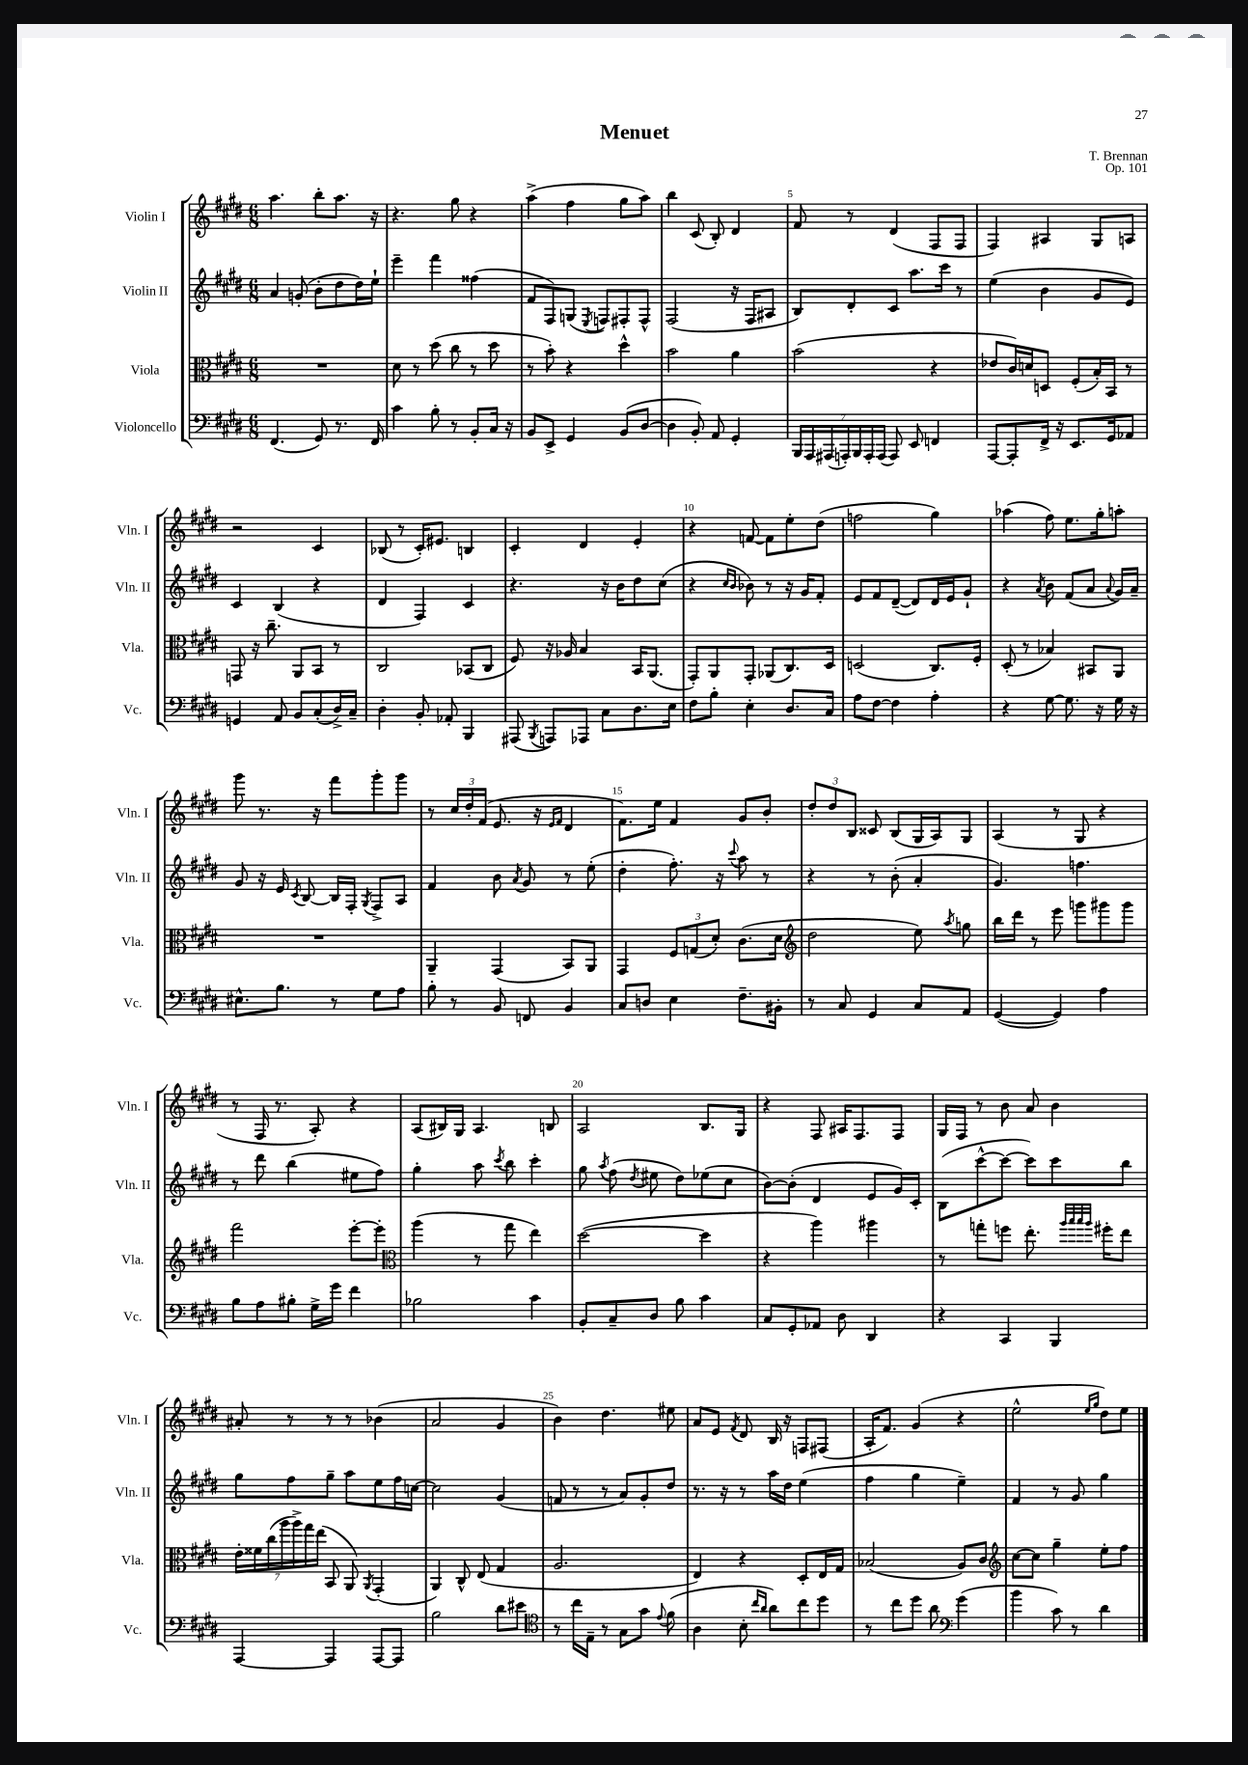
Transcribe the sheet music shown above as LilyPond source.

\header { title = "Menuet" composer = "T. Brennan" opus = "Op. 101" }
<<
\new StaffGroup <<
\new Staff = "s0" \with { instrumentName = "Violin I" shortInstrumentName = "Vln. I" } {
    \clef treble \key e \major \numericTimeSignature \time 6/8
    \autoBeamOff a''4. b''8[-. a''8.] r16 |
    r4. gis''8 r4 |
    a''4->( fis''4 gis''8[ a''8]) |
    b''4 cis'8( b8-.) dis'4 |
    fis'8 r8 dis'4( fis8[ fis8] |
    fis4) ais4 gis8[ a8] |
    r2 cis'4 |
    bes8( r8 cis'16[-.) eis'8.] b4 |
    cis'4-. dis'4 e'4-. |
    r4 f'8~ f'8[ e''8-. dis''8]( |
    f''2 gis''4) |
    aes''4( fis''8) e''8.[ gis''16-. a''8]-. |
    gis'''8 r8. r16 fis'''8[ gis'''8-. gis'''8] |
    r8 \tuplet 3/2 { cis''16[ dis''16-. fis'16]( } e'8. r16 \grace { e'16[ fis'16] } dis'4 |
    fis'8.[) e''16] fis'4 gis'8[ b'8]-. |
    \tuplet 3/2 { dis''8[-. dis''8 b8] } cisis'8 b8[( gis16 a16) gis8] |
    a4( r8 gis8 r4 |
    r8 fis16 r8. a8-.) r4 |
    a8[( bis16) gis16] a4. b8 |
    a2 b8.[ gis16] |
    r4 fis8 ais16[ fis8. fis8] |
    gis16[ fis16] r8 b'8 a'8 b'4 |
    ais'8-. r8 r8 r8 bes'4( |
    a'2 gis'4 |
    b'4) dis''4. eis''8 |
    a'8[ e'8] \acciaccatura { fis'8 } dis'8 b16 r16 f8[ fis8]( |
    a16[-. fis'8.]) gis'4( r4 |
    e''2-^ \grace { e''16[ gis''16] } dis''8[) e''8] \bar "|." |
}
\new Staff = "s1" \with { instrumentName = "Violin II" shortInstrumentName = "Vln. II" } {
    \clef treble \key e \major \numericTimeSignature \time 6/8
    \autoBeamOff a'4 g'8-.( b'8[-. dis''8 dis''16) e''16]-! |
    e'''4-- fis'''4 fisis''4( |
    fis'8[ fis8) g8]( \acciaccatura { e8 } f8[) fis8-. fis8]-^ |
    fis2( r16 fis16[ ais8] |
    b8[) dis'8-. cis'8] a''8.[ cis'''16] r8 |
    e''4( b'4 gis'8[ e'8]) |
    cis'4 b4( r4 |
    dis'4 fis4) cis'4 |
    r4. r16 b'16[ dis''8 cis''8]( |
    r4 \grace { cis''16[ b'16] } bes'8) r8 r16 gis'16[ fis'8]-. |
    e'8[ fis'8 dis'8]~--( dis'8[) dis'16 e'16 gis'8]-! |
    r4 \acciaccatura { a'8 } b'8 fis'8[( a'8] \appoggiatura { a'8 } gis'16[) a'16]-- |
    gis'8 r16 e'16 \acciaccatura { cis'8 } b8~ b16[ fis16]-. \acciaccatura { gis8 } fis8[-> a8] |
    fis'4 b'8 \acciaccatura { a'8 } gis'8 r8 e''8-.( |
    dis''4-. fis''8.-.) r16 \appoggiatura { cis'''8 } a''8 r8 |
    r4 r8 b'8-.( a'4-. |
    gis'4.) f''4. |
    r8 dis'''8 b''4( eis''8[ fis''8]) |
    gis''4-. a''8 \acciaccatura { cis'''8 } b''8 cis'''4-. |
    gis''8 \acciaccatura { a''8 } fis''8( \acciaccatura { dis''8 } eis''8 dis''8[) ees''8( cis''8] |
    b'8[~) b'8]-.( dis'4 e'8[ gis'16) cis'16]-. |
    b8[( cis'''8~-^ cis'''8]~ cis'''8[) cis'''8 b''8] |
    gis''8[ fis''8 gis''8]-- a''8[ e''8 fis''16 c''16]~ |
    c''2 gis'4( |
    f'8 r8 r8 a'8[) gis'8-. dis''8] |
    r8. r16 r8 a''16[ dis''16] e''4( |
    fis''4 gis''4 e''4--) |
    fis'4 r8 gis'8 gis''4 \bar "|." |
}
\new Staff = "s2" \with { instrumentName = "Viola" shortInstrumentName = "Vla." } {
    \clef alto \key e \major \numericTimeSignature \time 6/8
    \autoBeamOff R2. |
    dis'8 r8 dis''8( cis''8 r8 dis''8 |
    r8 b'8-.) r4 dis''4-^ |
    b'2 a'4 |
    b'2( r4 |
    ees'8[ cis'16) d'16 d8] fis8[-.( b16-.) b,16] r8 |
    g,8 r16 cis''8.-- a,8[ b,8] r8 |
    cis2 bes,8[( cis8] |
    fis8) r16 aes16 b4 b,16[ a,8.]( |
    gis,8[-.) a,8 gis,8]-. aes,8[( cis8.) dis16] |
    d2( cis8.[) fis16]-. |
    dis8-.( r8 bes4) bis,8[ a,8] |
    R2. |
    a,4-- gis,4( b,8[) a,8] |
    gis,4 \tuplet 3/2 { fis8[ g8( dis'8]-.) } cis'8.[( dis'16] |
    \clef treble dis''2 e''8) \acciaccatura { a''8 } g''8 |
    b''16[ dis'''16] r8 e'''8 g'''8[ gis'''8 gis'''8] |
    fis'''2 e'''8[~-. e'''8]-. |
    \clef alto a''4( r8 gis''8 e''4) |
    dis''2~( dis''4 |
    r4 a''4) ais''4 |
    r8 g''8[-. f''8] e''8.-. \grace { a''32[ b''32 b''32 a''32] } fis''16[-. e''8] |
    \tuplet 7/4 { e'16[-. fisis'16 cis''16( a''16 a''16->) gis''16 e''16]( } b,8 a,8) \acciaccatura { a,8 } gis,4-.( |
    a,4) cis8-^ e8( gis4 |
    a2. |
    e4) r4 dis8[-. e16 gis16] |
    bes2( a8[) cis'8] |
    \clef treble cis''8[~ cis''8] gis''4-- e''8[-. fis''8] \bar "|." |
}
\new Staff = "s3" \with { instrumentName = "Violoncello" shortInstrumentName = "Vc." } {
    \clef bass \key e \major \numericTimeSignature \time 6/8
    \autoBeamOff fis,4.( gis,8) r8. fis,16 |
    cis'4 b8-. r8 b,8[-. cis16] r16 |
    b,8[ e,8]-> gis,4 b,8[( dis8]~ |
    dis4 b,8-.) a,8 gis,4-. |
    \tuplet 7/4 { b,,16[ a,,16 ais,,16( a,,16-.) b,,16 a,,16-. a,,16]( } a,,8) e,8 f,4 |
    a,,8[~ a,,8-. fis,16]-> r16 e,8.[ gis,16 aes,8] |
    g,4 a,8 b,8[ cis8-.( dis16->) cis16]-- |
    dis4-. b,8-. aes,8-. b,,4 |
    ais,,8( \acciaccatura { b,,8 } a,,8[) aes,,8] cis8[ dis8. e16] |
    fis8[ b8]-. e4-. dis8.[ cis16] |
    a8[ fis8]~ fis4 a4-. |
    r4 gis8~ gis8. r16 gis16 r16 |
    eis8.[-^ b8.] r8 gis8[ a8] |
    b8-. r8 b,8 f,8 b,4 |
    cis8[ d8] e4 fis8.[-- bis,16]-. |
    r8 cis8 gis,4 cis8[ a,8] |
    gis,4~( gis,4) a4 |
    b8[ a8 bis8]-. gis16[-> gis'16] fis'4 |
    bes2 cis'4 |
    b,8[-. cis8-- dis8] b8 cis'4 |
    cis8[ gis,8-. aes,8] dis8 dis,4 |
    r4 cis,4 b,,4 |
    a,,4~ a,,4 a,,8[~ a,,8] |
    b2 dis'8[ eis'8] |
    \clef tenor r8 cis''16[ e16]-- r8 gis8[ gis'8] \appoggiatura { e'8 } fis'8( |
    a4 b8-. \grace { cis''16[ a'16] } a'8[) cis''8 dis''8] |
    r8 cis''8[ dis''8] a'8 \clef bass gis'4( |
    b'4 cis'8) r8 dis'4 \bar "|." |
}
>>
>>
\layout { \context { \Score \override BarNumber.break-visibility = ##(#f #t #t) barNumberVisibility = #(every-nth-bar-number-visible 5) } }
